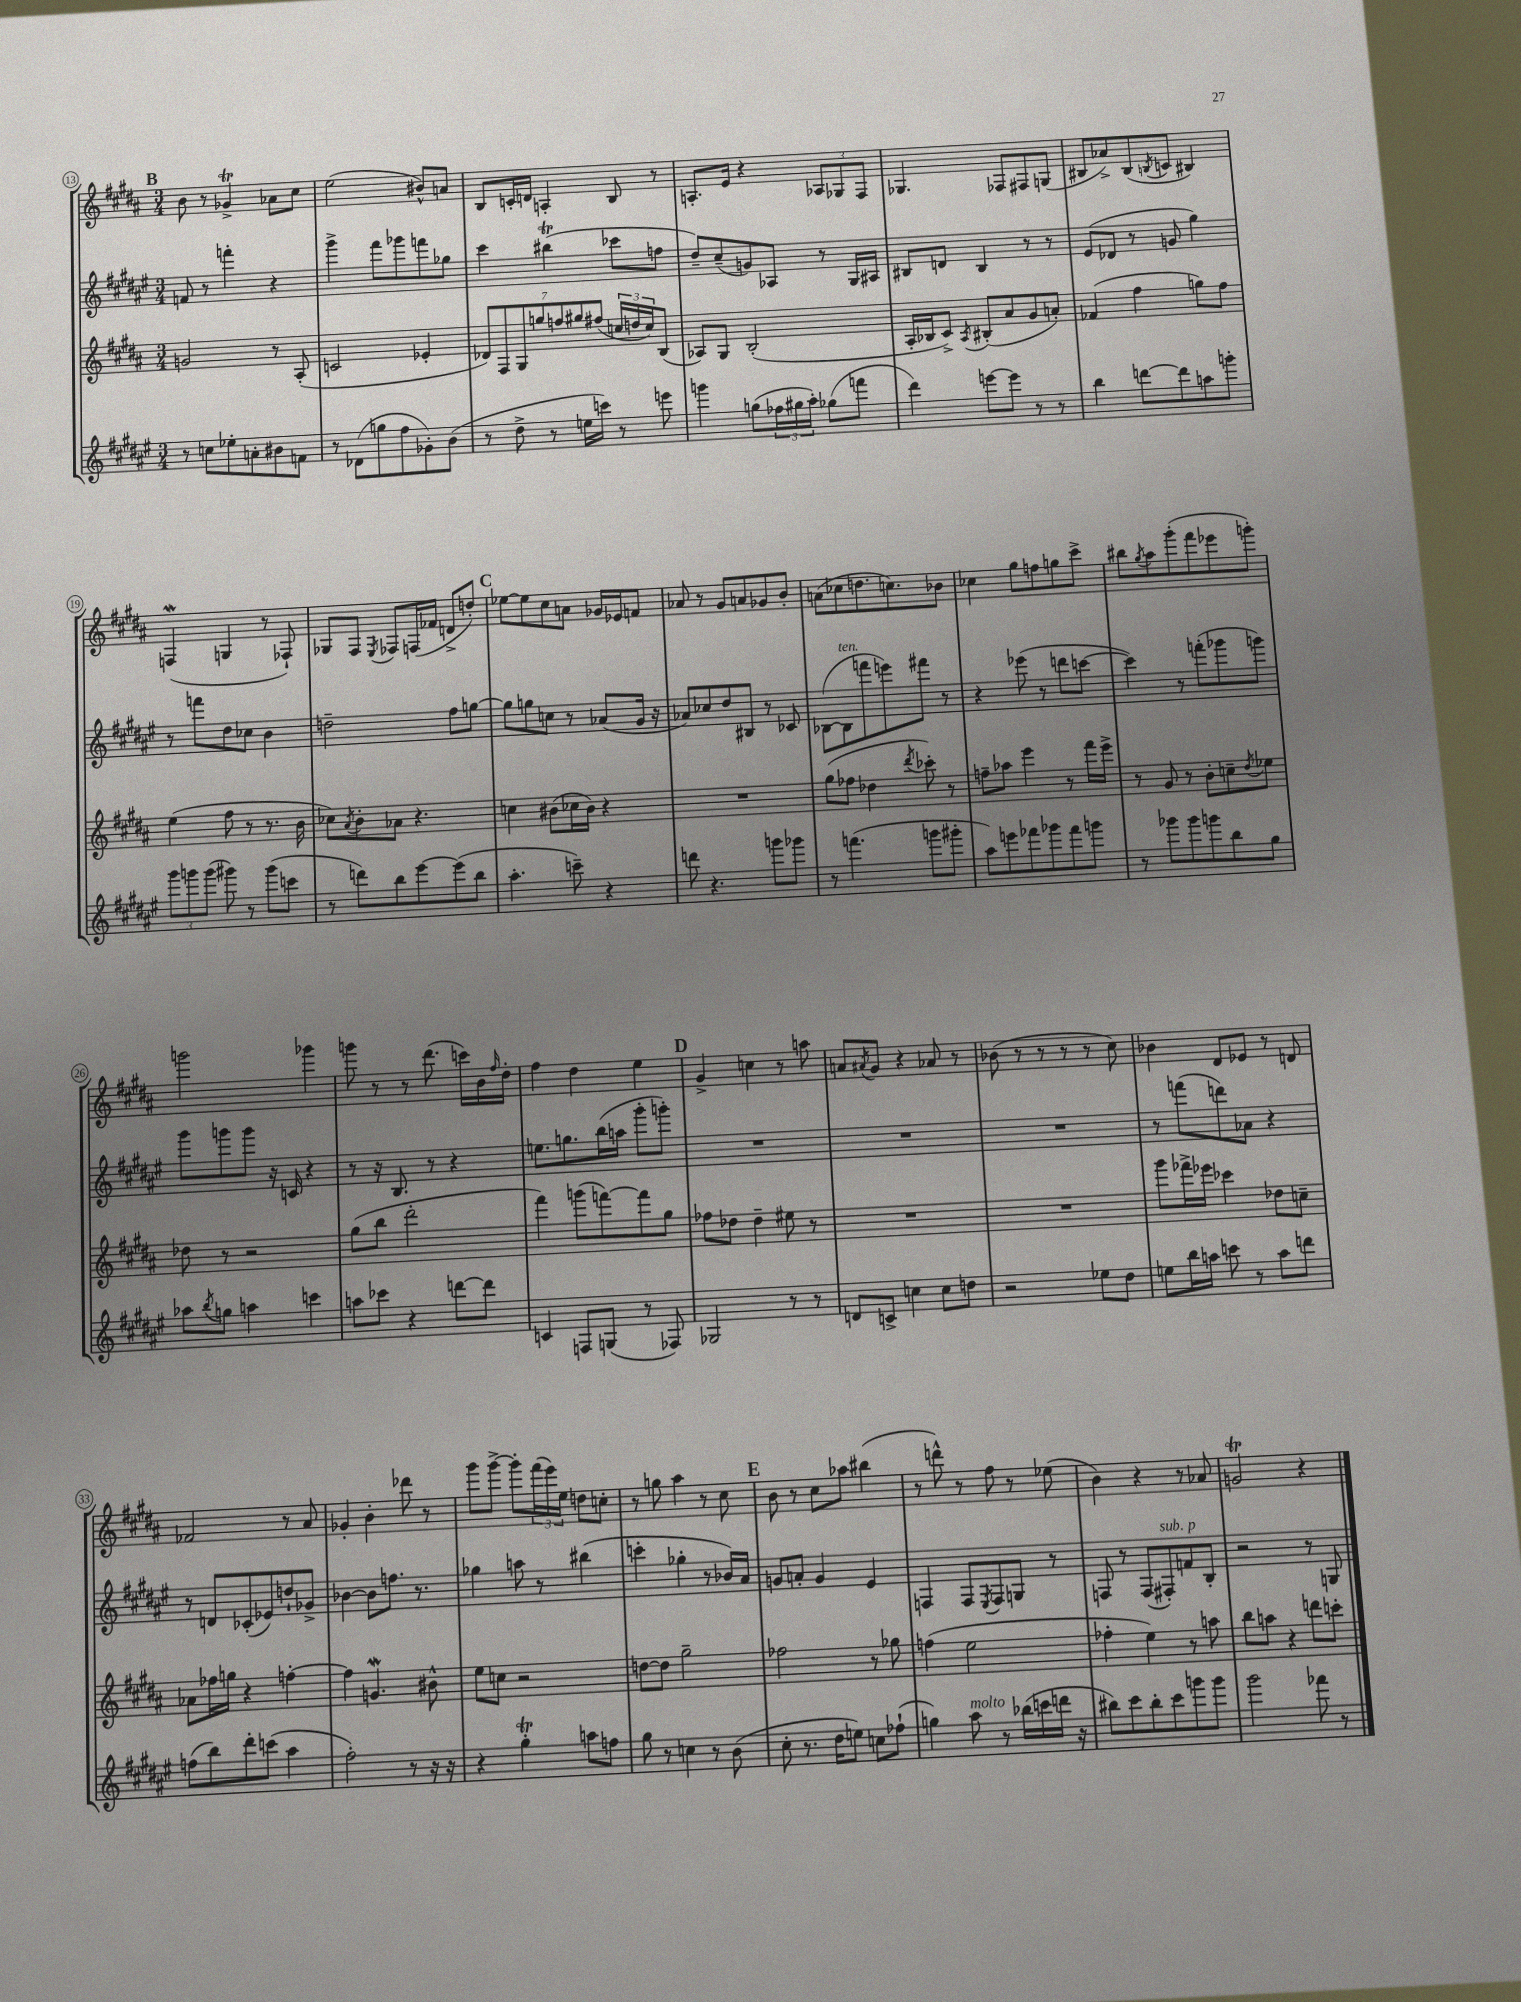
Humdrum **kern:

**kern	**kern	**kern	**kern
*staff4	*staff3	*staff2	*staff1
*clefG2	*clefG2	*clefG2	*clefG2
*k[f#c#g#d#a#e#]	*k[f#c#g#d#a#]	*k[f#c#g#d#a#e#]	*k[f#c#g#d#a#]
*M3/4	*M3/4	*M3/4	*M3/4
8r	2g	8f	8b
8cc	.	8r	8r
8ee-'	.	4fff'	4g-^
8a'	.	.	.
8b#	8r	4r	8a-
8f	(8A#'	.	8cc#
=	=	=	=
8r	2c	4ggg#^	(2ee
(8d-	.	.	.
8gg	.	8fff#	.
8ff#	.	8ggg-	.
8g-')	4e-'	8fff	8b#^^)
(8b	.	8gg-	8a
=	=	=	=
8r	14d-)	4ccc#	8B
.	14F#	.	.
8dd#^	.	.	16c'
.	14G#	.	.
.	.	.	16d
.	14gg	.	.
8r	.	(4bb#	4A'
.	14ff	.	.
.	14gg#	.	.
16ee	.	.	.
.	(14ff#	.	.
16ccc)	.	.	.
8r	24cc	8ccc-	8B
.	24dd	.	.
.	24cc)	.	.
8eee	(8B	8ff	8r
=	=	=	=
4ggg	8A-)	8dd#~)	8.A'
.	8G#	(8cc#~	.
.	.	.	16e
(8gg	(2B'	8g)	4r
24ff-	.	8A-	.
24gg#	.	.	.
24aa#')	.	.	.
(8gg-	.	8r	12A-
.	.	.	12G-
8fff	.	16G#	.
.	.	.	12F#
.	.	16A#	.
=	=	=	=
4ddd#)	16A#'	8B#	4.G-
.	16B-	.	.
.	8c#^)	8d	.
.	8qA#	.	.
[8eee	(8B#'	4B#	.
8eee]	8a#	.	8F-
8r	8g#	8r	8F#
8r	8a')	8r	(8G
=	=	=	=
4bb	(4f-	(8e#	8B#
.	.	8d-	8a-^)
[8ddd	4ff#	8r	(8B#
.	.	.	8qB
8ddd]	.	8g	8c
8aa	8gg)	4gg#)	4B#)
8ggg'	8ff#	.	.
=	=	=	=
12ggg#	(4ee	8r	(4F
12ggg	.	.	.
.	.	8fff	.
(12ggg	.	.	.
8ggg#)	8ff#	8dd#	4G
8r	8r	8cc-	.
(8ggg#	8.r	4b	8r
8ccc	.	.	8F-`)
.	16b	.	.
=	=	=	=
8r	8cc-)	2dd~	8G-
.	8qa#	.	.
8ddd)	8b'	.	8F#
.	.	.	8qE
8bb	8a-	.	8F-
[8eee#	4.r	.	(16F
.	.	.	16f-
(8eee#]	.	8ff#	8d^
8bb	.	[8gg	8dd')
=	=	=	=
4.aa#'	4cc	8gg]	[8ee-
.	.	8gg	8ee-]
.	(8b#	8cc	8cc#
8ccc~)	16cc-	8r	8a
.	16b#)	.	.
4r	4r	(8a-	16g-
.	.	.	16e-
.	.	16g#	8f
.	.	16r	.
=	=	=	=
8ddd	2.r	8a-)	8a-
4.r	.	8cc-	8r
.	.	8dd#	8g#
.	.	8B#	8a
8ggg	.	8r	8g-
8ggg-	.	8c-	8b'
=	=	=	=
8r	(8gg#	([8B-	(8a
(4.fff	8ff-	8B-]	8cc-
.	4dd-	8fff	8.dd
.	.	8eee)	.
.	.	.	8.cc)
.	8qddd#	.	.
8ggg	8ccc-')	8fff#	.
8ggg#'	8r	8r	8b-
=	=	=	=
8aa#)	8ff~	4r	4cc-
8eee	8aa-	.	.
8fff-	4eee	(8eee-	8gg#
8ggg-	.	8r	8ff
8fff-	8r	8ddd	8gg
8ggg	16fff#	[8ccc	8ccc#^
.	16eee^	.	.
=	=	=	=
8r	8r	4ccc])	8bb#
.	.	.	8qgg#
8ggg-	8g#	.	8aa#
8ggg-	8r	8r	(8ggg#'
8ggg	8b'	(8fff'	8fff#
8bb	8cc~	8ggg-	8eee-
.	8qdd#	.	.
8gg#	8ee-	8ggg)	8ggg')
=	=	=	=
8aa-	8dd-	8ggg#	2ggg
8qbb	.	.	.
8gg	8r	8ggg	.
4aa	2r	8ggg	.
.	.	16r	.
.	.	16c	.
4ccc	.	4r	4ggg-
=	=	=	=
8aa	(8gg#	8r	8ggg
8ccc-	8bb	16r	8r
.	.	8.B	.
4r	2ddd#'	.	8r
.	.	8r	(8.ddd#
[8ddd	.	4r	.
.	.	.	16ccc)
8ddd]	.	.	16b
.	.	.	16qqff#
.	.	.	16dd#'
=	=	=	=
4c	4fff#)	8.ee	4ff#
.	.	8.gg	.
8F	(8ggg	.	4dd#
(8G	[8fff)	(16bb	.
.	.	16aa	.
8r	8fff]	8ggg#'	4ee
8F-)	8gg#	8ggg')	.
=	=	=	=
2G-	8ff-	2.r	4g#^
.	8dd-	.	.
.	4dd-~	.	4cc
8r	8ee#	.	8r
8r	8r	.	8aa
=	=	=	=
8d	2.r	2.r	8a
.	.	.	8qa#
8c^	.	.	8g#
4cc	.	.	4r
8cc	.	.	8a-
8dd	.	.	8r
=	=	=	=
2r	2.r	2.r	(8b-
.	.	.	8r
.	.	.	8r
.	.	.	8r
8ee-	.	.	8r
8dd#	.	.	8cc#)
=	=	=	=
8ee	8ggg#	8r	4b-
16bb	16fff-^	(8fff	.
16aa	16eee-	.	.
8ccc	4ccc-	8ddd)	8d#
8r	.	8a-	8e-
8aa	8dd-	4r	8r
8ddd	8cc~	.	8d
=	=	=	=
(8ff	8a-	8r	2f-
8bb)	16ff-	8d	.
.	16gg	.	.
8ddd#'	4r	(8c-'	.
(8ccc	.	8e-)	.
4aa#	[4ff'	8dd`	8r
.	.	8g-^	8a#
=	=	=	=
2ff#')	4ff]	[4b-	4g-'
.	4.g	8b-]	4b'
.	.	8.ff	.
8r	.	.	8ddd-
.	.	8.r	.
16r	8b#^^	.	8r
16r	.	.	.
=	=	=	=
4r	8ee	4gg-	8ggg#
.	8cc	.	[8ggg#^
4gg#'	2r	8aa	8ggg#']
.	.	8r	(24fff#
.	.	.	24eee)
.	.	.	24ee
8aa	.	(4bb#	8dd
8ff	.	.	8cc'
=	=	=	=
8gg#	[8dd	4ccc'	8r
8r	8dd]	.	8gg
4cc	2gg#~	4gg-'	4aa#
8r	.	8r	8r
(8b	.	16b-)	8cc#
.	.	16a#	.
=	=	=	=
8cc#'	2ff-	8g	8b
8.r	.	8a'	8r
.	.	4g	8cc#
16dd#	.	.	.
8ee)	.	.	8aa-
8cc	8r	4e#	(4bb#
(8ff-`	8gg-	.	.
=	=	=	=
4gg)	(4ff	4F	8r
.	.	.	8ddd^^)
8aa#	2ee	8F	8r
.	.	8qE#	.
8r	.	8F	8ff#
(16bb-	.	8G	8r
16ccc	.	.	.
16ddd	.	8r	(8ee-
16r	.	.	.
=	=	=	=
8bb#)	4ff-'	8F	4b)
8ccc#	.	8r	.
8bb#'	4ee)	(8F	4r
8ccc#	.	8F#')	.
8ggg	8r	8f	8r
8ggg	8aa	8B'	8a-
=	=	=	=
2ggg#	8bb	2r	2g
.	8aa	.	.
.	4r	.	.
8fff-	8ddd	8r	4r
8r	8ccc'	8G	.
==	==	==	==
*-	*-	*-	*-
